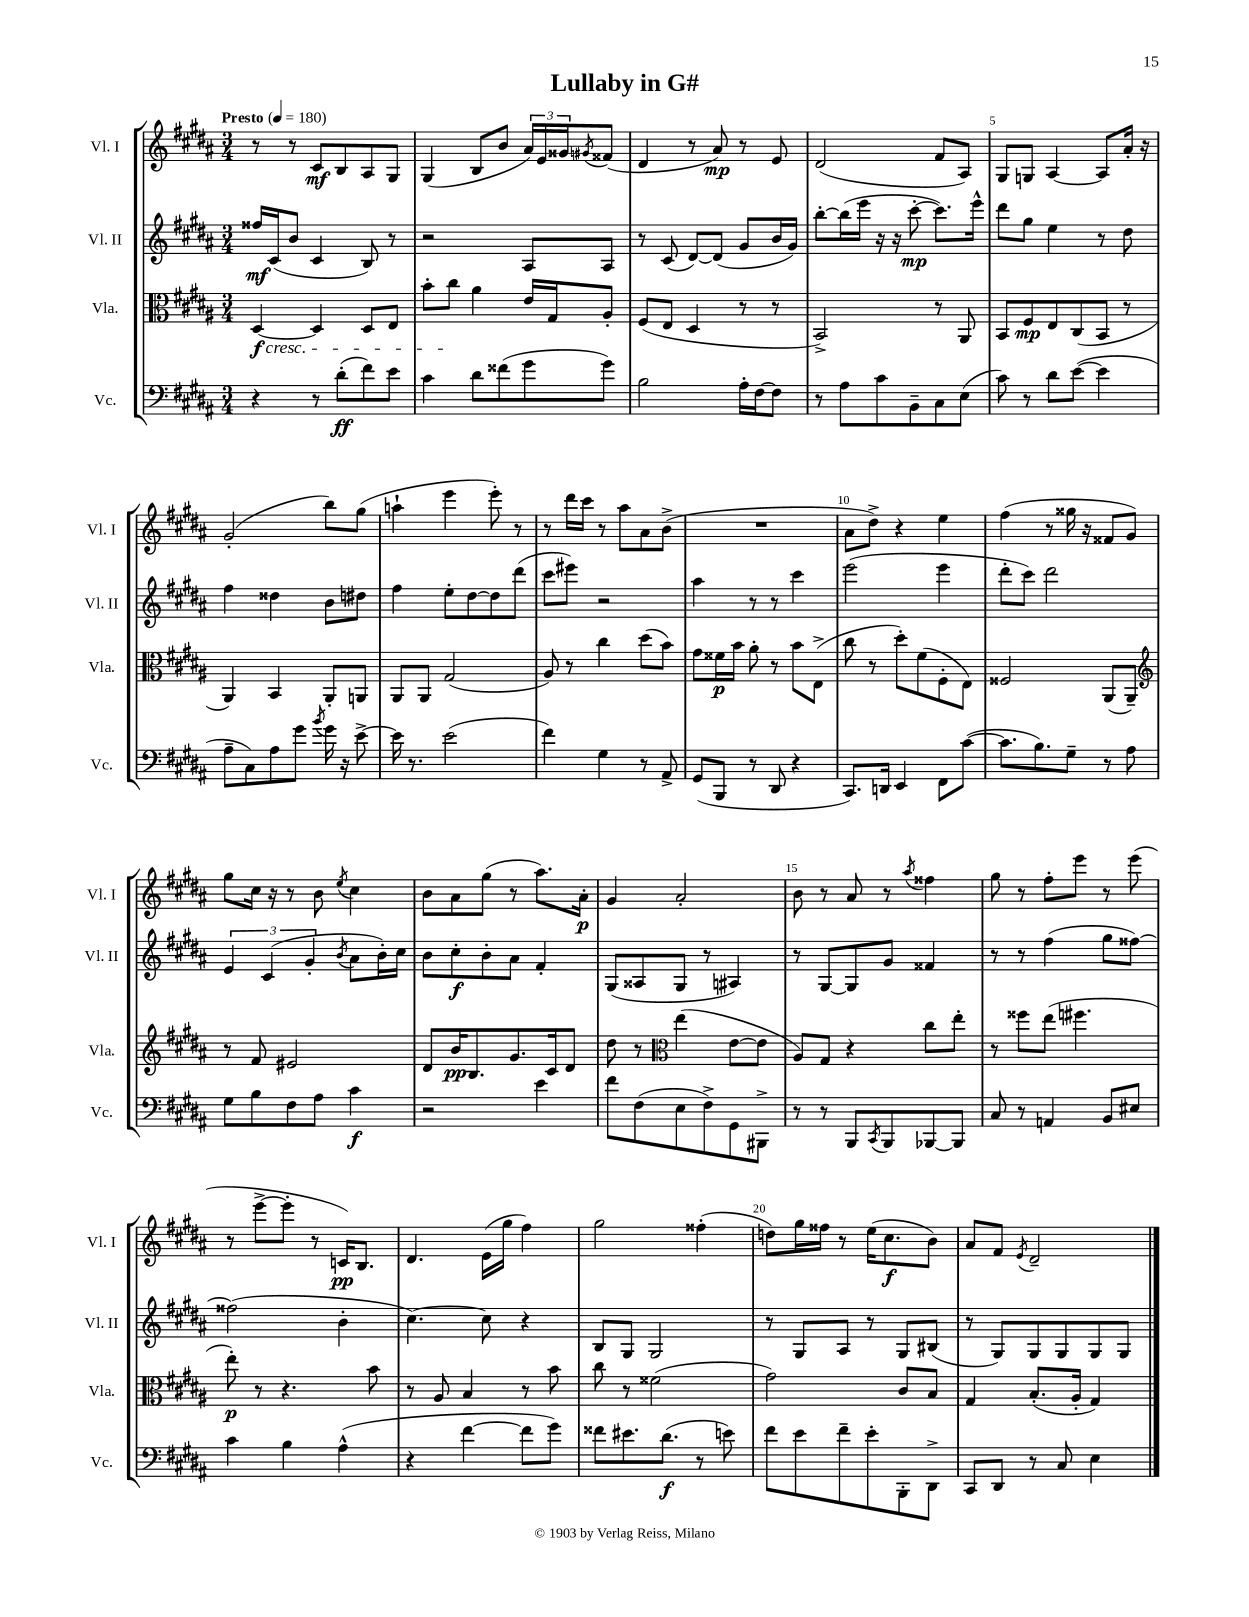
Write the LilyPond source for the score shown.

\header { title = "Lullaby in G#" }
<<
\new StaffGroup <<
\new Staff = "s0" \with { instrumentName = "Vl. I" shortInstrumentName = "Vl. I" } {
    \clef treble \key b \major \numericTimeSignature \time 3/4 \tempo "Presto" 4 = 180
    r8 r8 cis'8\mf b8 ais8 gis8 |
    gis4( b8 b'8 \tuplet 3/2 { ais'16) e'16 gisis'16 } \acciaccatura { gis'8 } fisis'8( |
    dis'4 r8 ais'8\mp) r8 e'8 |
    dis'2( fis'8 ais8) |
    gis8 g8 ais4~ ais8 ais'16-. r16 |
    gis'2-.( b''8) gis''8( |
    a''4-! e'''4 e'''8-.) r8 |
    r8 dis'''16 cis'''16 r8 ais''8 ais'8 b'8->( |
    R2. |
    ais'8 dis''8->) r4 e''4 |
    fis''4( r8 gisis''16 r16 fisis'8 gis'8) |
    gis''8 cis''16 r16 r8 b'8 \acciaccatura { e''8 } cis''4 |
    b'8 ais'8 gis''8( r8 ais''8.) ais'16-.\p |
    gis'4 ais'2-. |
    b'8 r8 ais'8 r8 \acciaccatura { ais''8 } fisis''4 |
    gis''8 r8 fis''8-. e'''8 r8 e'''8( |
    r8 e'''8~-> e'''8-. r8 c'16\pp) b8. |
    dis'4. e'16( gis''16 fis''4) |
    gis''2 fisis''4-.( |
    d''8) gis''16 fisis''16 r8 e''16( cis''8.\f b'8) |
    ais'8 fis'8 \acciaccatura { e'8 } dis'2-- \bar "|." |
}
\new Staff = "s1" \with { instrumentName = "Vl. II" shortInstrumentName = "Vl. II" } {
    \clef treble \key b \major \numericTimeSignature \time 3/4
    fisis''16\mf cis'16( b'8 cis'4 b8) r8 |
    r2 ais8 ais8 |
    r8 cis'8( dis'8~) dis'8( gis'8 b'16 gis'16) |
    b''8~-. b''16( e'''16 r16 r16 cis'''8~-.\mp cis'''8.) e'''16-^ |
    dis'''8 gis''8 e''4 r8 dis''8 |
    fis''4 disis''4 b'8 dis''8 |
    fis''4 e''8-. dis''8~ dis''8 dis'''8( |
    cis'''8 eis'''8) r2 |
    ais''4 r8 r8 cis'''4 |
    e'''2( e'''4 |
    dis'''8-. cis'''8) dis'''2 |
    \tuplet 3/2 { e'4 cis'4( gis'4-. } \acciaccatura { b'8 } ais'8 b'16-.) cis''16 |
    b'8 cis''8-.\f b'8-. ais'8 fis'4-. |
    gis8( aisis8 gis8 r8 ais4) |
    r8 gis8~ gis8 gis'8 fisis'4 |
    r8 r8 fis''4( gis''8 fisis''8~) |
    fisis''2( b'4-. |
    cis''4.~) cis''8 r4 |
    b8 gis8 gis2 |
    r8 gis8 ais8 r8 gis8 bis8( |
    r8 gis8) gis8 gis8 gis8 gis8 \bar "|." |
}
\new Staff = "s2" \with { instrumentName = "Vla." shortInstrumentName = "Vla." } {
    \clef alto \key b \major \numericTimeSignature \time 3/4
    dis4~\f\cresc dis4 dis8 e8 |
    b'8-. cis''8\! ais'4 e'16 gis16 ais8-. |
    fis8( e8 dis4 r8 r8 |
    b,2->) r8 ais,8 |
    b,8 fis8\mp e8 cis8( b,8 r8 |
    ais,4) b,4 ais,8-. a,8 |
    ais,8 ais,8 gis2( |
    ais8) r8 cis''4 dis''8( b'8) |
    gis'8 fisis'16\p b'16 ais'8-. r8 b'8 e8->( |
    cis''8 r8 dis''8-.) fis'8( fis8-. e8) |
    fisis2 ais,8( ais,8--) |
    \clef treble r8 fis'8 eis'2 |
    dis'8 b'16\pp b8. gis'8. cis'16 dis'8 |
    dis''8 r8 \clef alto e''4( e'8~ e'8 |
    ais8) gis8 r4 cis''8 e''8-. |
    r8 fisis''8 e''8( fis''4. |
    e''8-.\p) r8 r4. b'8 |
    r8 ais8 b4 r8 b'8 |
    cis''8 r8 fisis'2( |
    gis'2) cis'8 b8 |
    gis4 b8.-.( ais16-. gis4) \bar "|." |
}
\new Staff = "s3" \with { instrumentName = "Vc." shortInstrumentName = "Vc." } {
    \clef bass \key b \major \numericTimeSignature \time 3/4
    r4 r8 dis'8-.\ff( fis'8) e'8 |
    cis'4 dis'8 fisis'8( gis'8 gis'8) |
    b2 ais16-. fis16~ fis8 |
    r8 ais8 cis'8 b,8-- cis8 e8( |
    cis'8) r8 dis'8 e'8~( e'4 |
    ais8-- cis8) ais8 gis'8 \acciaccatura { b'8 } gis'16 r16 e'8~-> |
    e'16 r8. e'2( |
    fis'4) gis4 r8 ais,8-> |
    gis,8( b,,8 r8 dis,8 r4 |
    cis,8.) d,16 e,4 fis,8 cis'8~( |
    cis'8. b8.) gis8-- r8 ais8 |
    gis8 b8 fis8 ais8 cis'4\f |
    r2 e'4 |
    fis'8 fis8( e8 fis8->) gis,8 bis,,8-> |
    r8 r8 b,,8 \acciaccatura { cis,8 } b,,8 bes,,8~ bes,,8 |
    cis8 r8 a,4 b,8 eis8 |
    cis'4 b4 ais4-^( |
    r4 fis'4~ fis'8 gis'8) |
    fisis'8 eis'8. dis'8.\f( r8 e'8) |
    fis'8 e'8 fis'8-- e'8-. b,,8-. dis,8-> |
    cis,8 dis,8 r8 cis8 e4 \bar "|." |
}
>>
>>
\layout { \context { \Score \override BarNumber.break-visibility = ##(#f #t #t) barNumberVisibility = #(every-nth-bar-number-visible 5) } }
